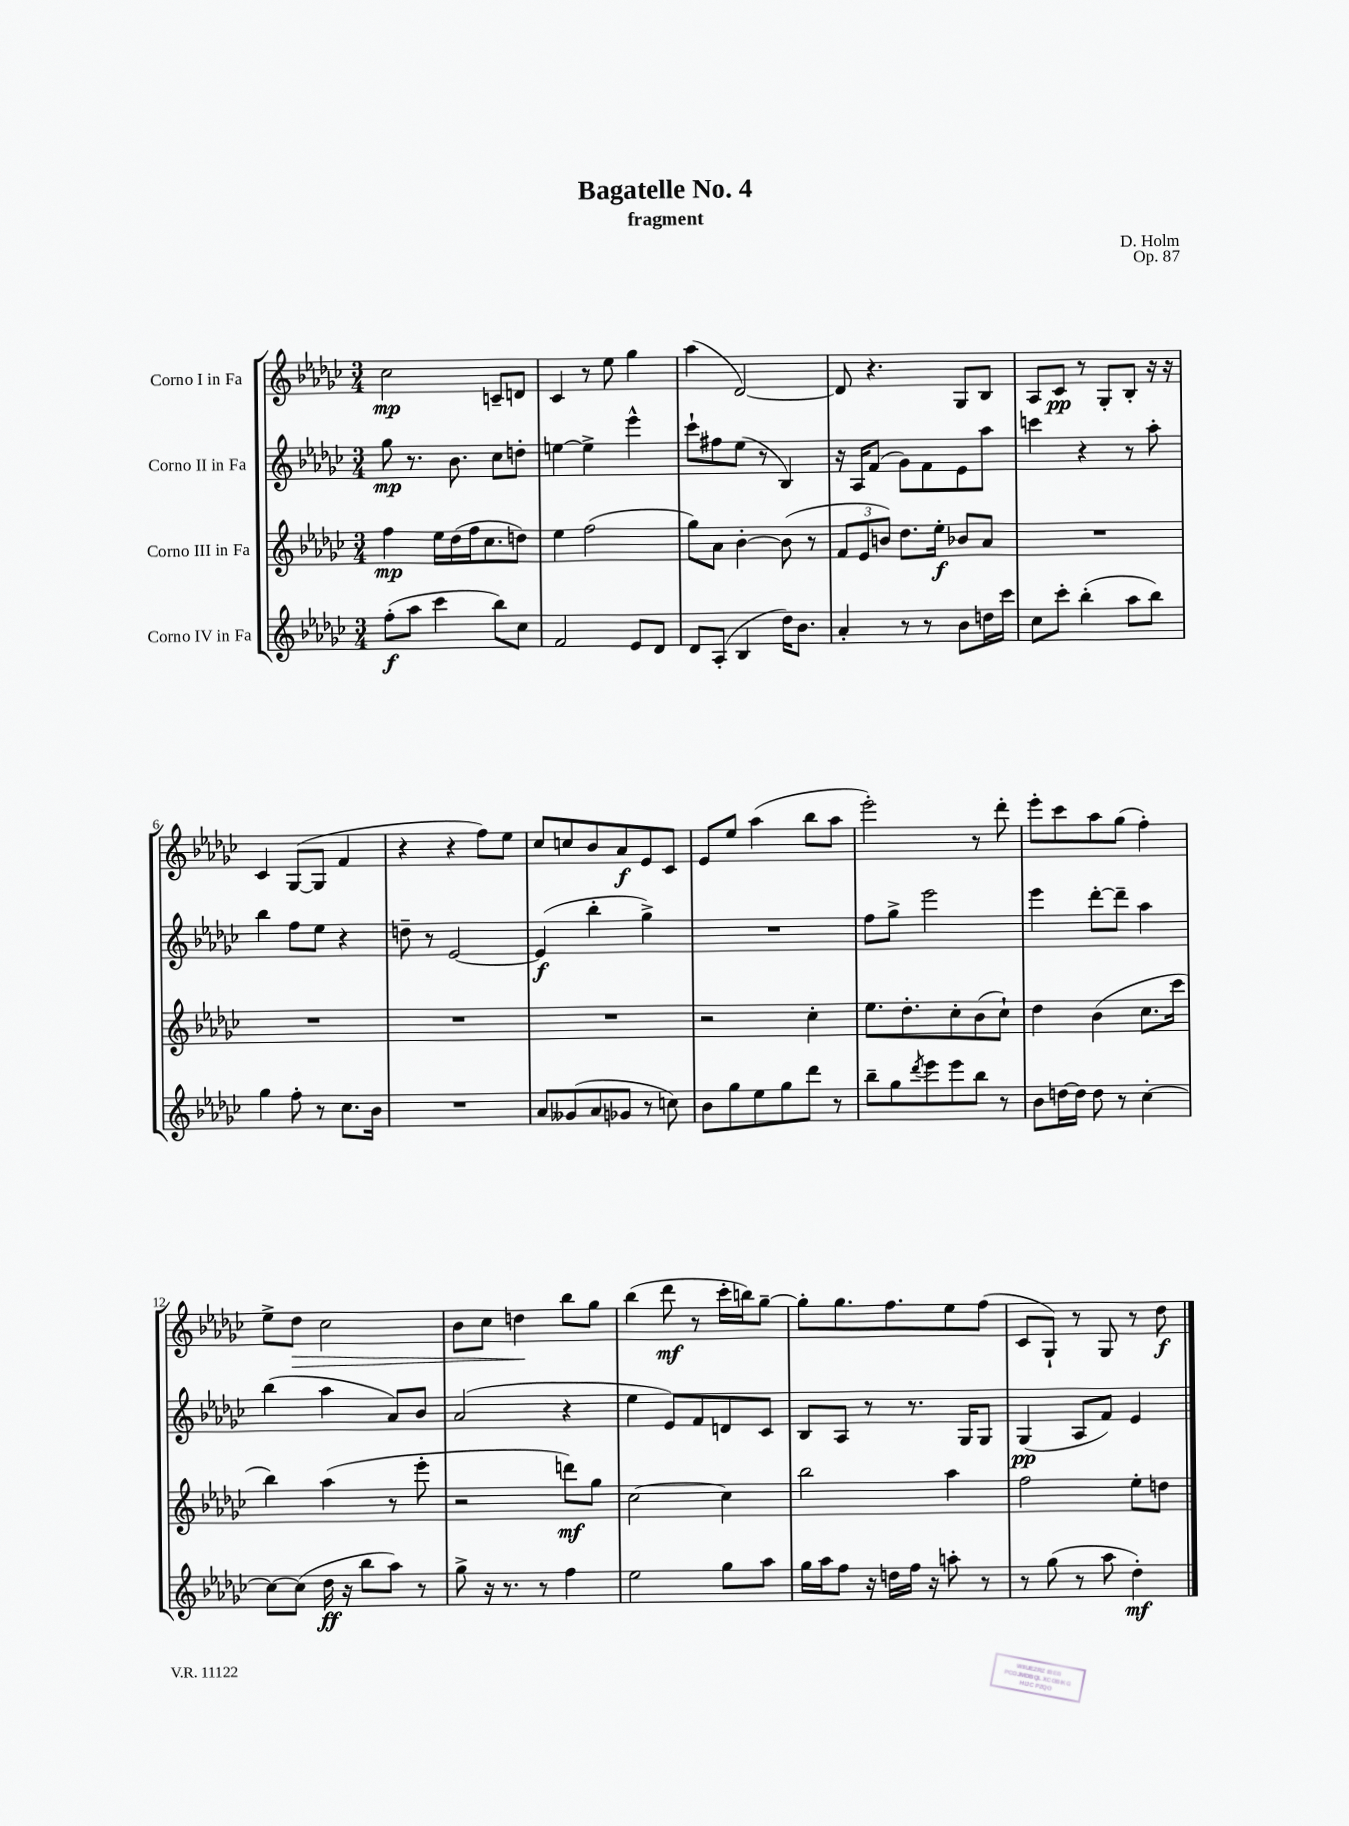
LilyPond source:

\header { title = "Bagatelle No. 4" composer = "D. Holm" subtitle = "fragment" opus = "Op. 87" }
<<
\new StaffGroup <<
\new Staff = "s0" \with { instrumentName = "Corno I in Fa" } {
    \clef treble \key ges \major \numericTimeSignature \time 3/4
    ces''2\mp c'8-- d'8 |
    ces'4 r8 ees''8 ges''4 |
    aes''4( des'2~) |
    des'8 r4. ges8 bes8 |
    aes8 ces'8\pp r8 ges8-. bes8-. r16 r16 |
    ces'4 ges8~( ges8 f'4 |
    r4 r4 f''8) ees''8 |
    ces''8 c''8 bes'8 aes'8\f ees'8 ces'8 |
    ees'8 ees''8 aes''4( bes''8 aes''8 |
    ees'''2-.) r8 des'''8-. |
    ees'''8-. ces'''8 aes''8 ges''8( f''4-.) |
    ees''8-> des''8\> ces''2 |
    bes'8 ces''8 d''4\! bes''8 ges''8 |
    bes''4( des'''8\mf r8 ces'''16-. b''16) ges''8~-- |
    ges''8-. ges''8. f''8. ees''8 f''8( |
    ces'8 ges8-!) r8 ges8 r8 des''8\f \bar "|." |
}
\new Staff = "s1" \with { instrumentName = "Corno II in Fa" } {
    \clef treble \key ges \major \numericTimeSignature \time 3/4
    ges''8\mp r8. bes'8. ces''8 d''8-. |
    e''4~ e''4-> ees'''4-^ |
    ces'''8-! fis''8 ees''8( r8 bes4) |
    r16 aes16 f'8( ges'8) f'8 ees'8 aes''8 |
    c'''4 r4 r8 aes''8-. |
    bes''4 f''8 ees''8 r4 |
    d''8-- r8 ees'2~ |
    ees'4\f( bes''4-. ges''4->) |
    R2. |
    f''8 ges''8-> ees'''2 |
    ees'''4 des'''8~-. des'''8-- aes''4 |
    bes''4( aes''4 aes'8) bes'8 |
    aes'2( r4 |
    ees''4 ees'8) f'8 d'8 ces'8 |
    bes8 aes8 r8 r8. ges16 ges8 |
    ges4\pp( aes8 f'8) ees'4 \bar "|." |
}
\new Staff = "s2" \with { instrumentName = "Corno III in Fa" } {
    \clef treble \key ges \major \numericTimeSignature \time 3/4
    f''4\mp ees''16 des''16( f''16 ces''8. d''8) |
    ees''4 f''2( |
    ges''8) aes'8 bes'4~-. bes'8( r8 |
    \tuplet 3/2 { f'8 ees'8 b'8) } des''8. ees''16-.\f bes'8 aes'8 |
    R2. |
    R2. |
    R2. |
    R2. |
    r2 ces''4-. |
    ees''8. des''8.-. ces''8-. bes'8( ces''8-!) |
    des''4 bes'4( ces''8. ces'''16 |
    bes''4) aes''4( r8 ees'''8-. |
    r2 d'''8\mf) ges''8 |
    ces''2~ ces''4 |
    bes''2 aes''4 |
    f''2 ees''8-. d''8 \bar "|." |
}
\new Staff = "s3" \with { instrumentName = "Corno IV in Fa" } {
    \clef treble \key ges \major \numericTimeSignature \time 3/4
    f''8-.\f( aes''8 ces'''4 bes''8) ces''8 |
    f'2 ees'8 des'8 |
    des'8 aes8-.( bes4 des''16) bes'8. |
    aes'4-. r8 r8 bes'8 d''16 ces'''16 |
    ces''8 ces'''8-. bes''4-.( aes''8 bes''8) |
    ges''4 f''8-. r8 ces''8. bes'16 |
    R2. |
    aes'8 geses'8( aes'8 ges'8 r8 c''8) |
    bes'8 ges''8 ees''8 ges''8 des'''8 r8 |
    bes''8-- ges''8 \acciaccatura { des'''8 } ees'''8 ees'''8 bes''8 r8 |
    bes'8 d''16~ d''16 d''8 r8 ces''4~-. |
    ces''8~ ces''8( des''16\ff r16 bes''8 aes''8) r8 |
    ges''8-> r16 r8. r8 f''4 |
    ees''2 ges''8 aes''8 |
    ges''16 aes''16 f''8 r16 d''16 f''16 r16 a''8-. r8 |
    r8 ges''8( r8 aes''8 des''4-.\mf) \bar "|." |
}
>>
>>
